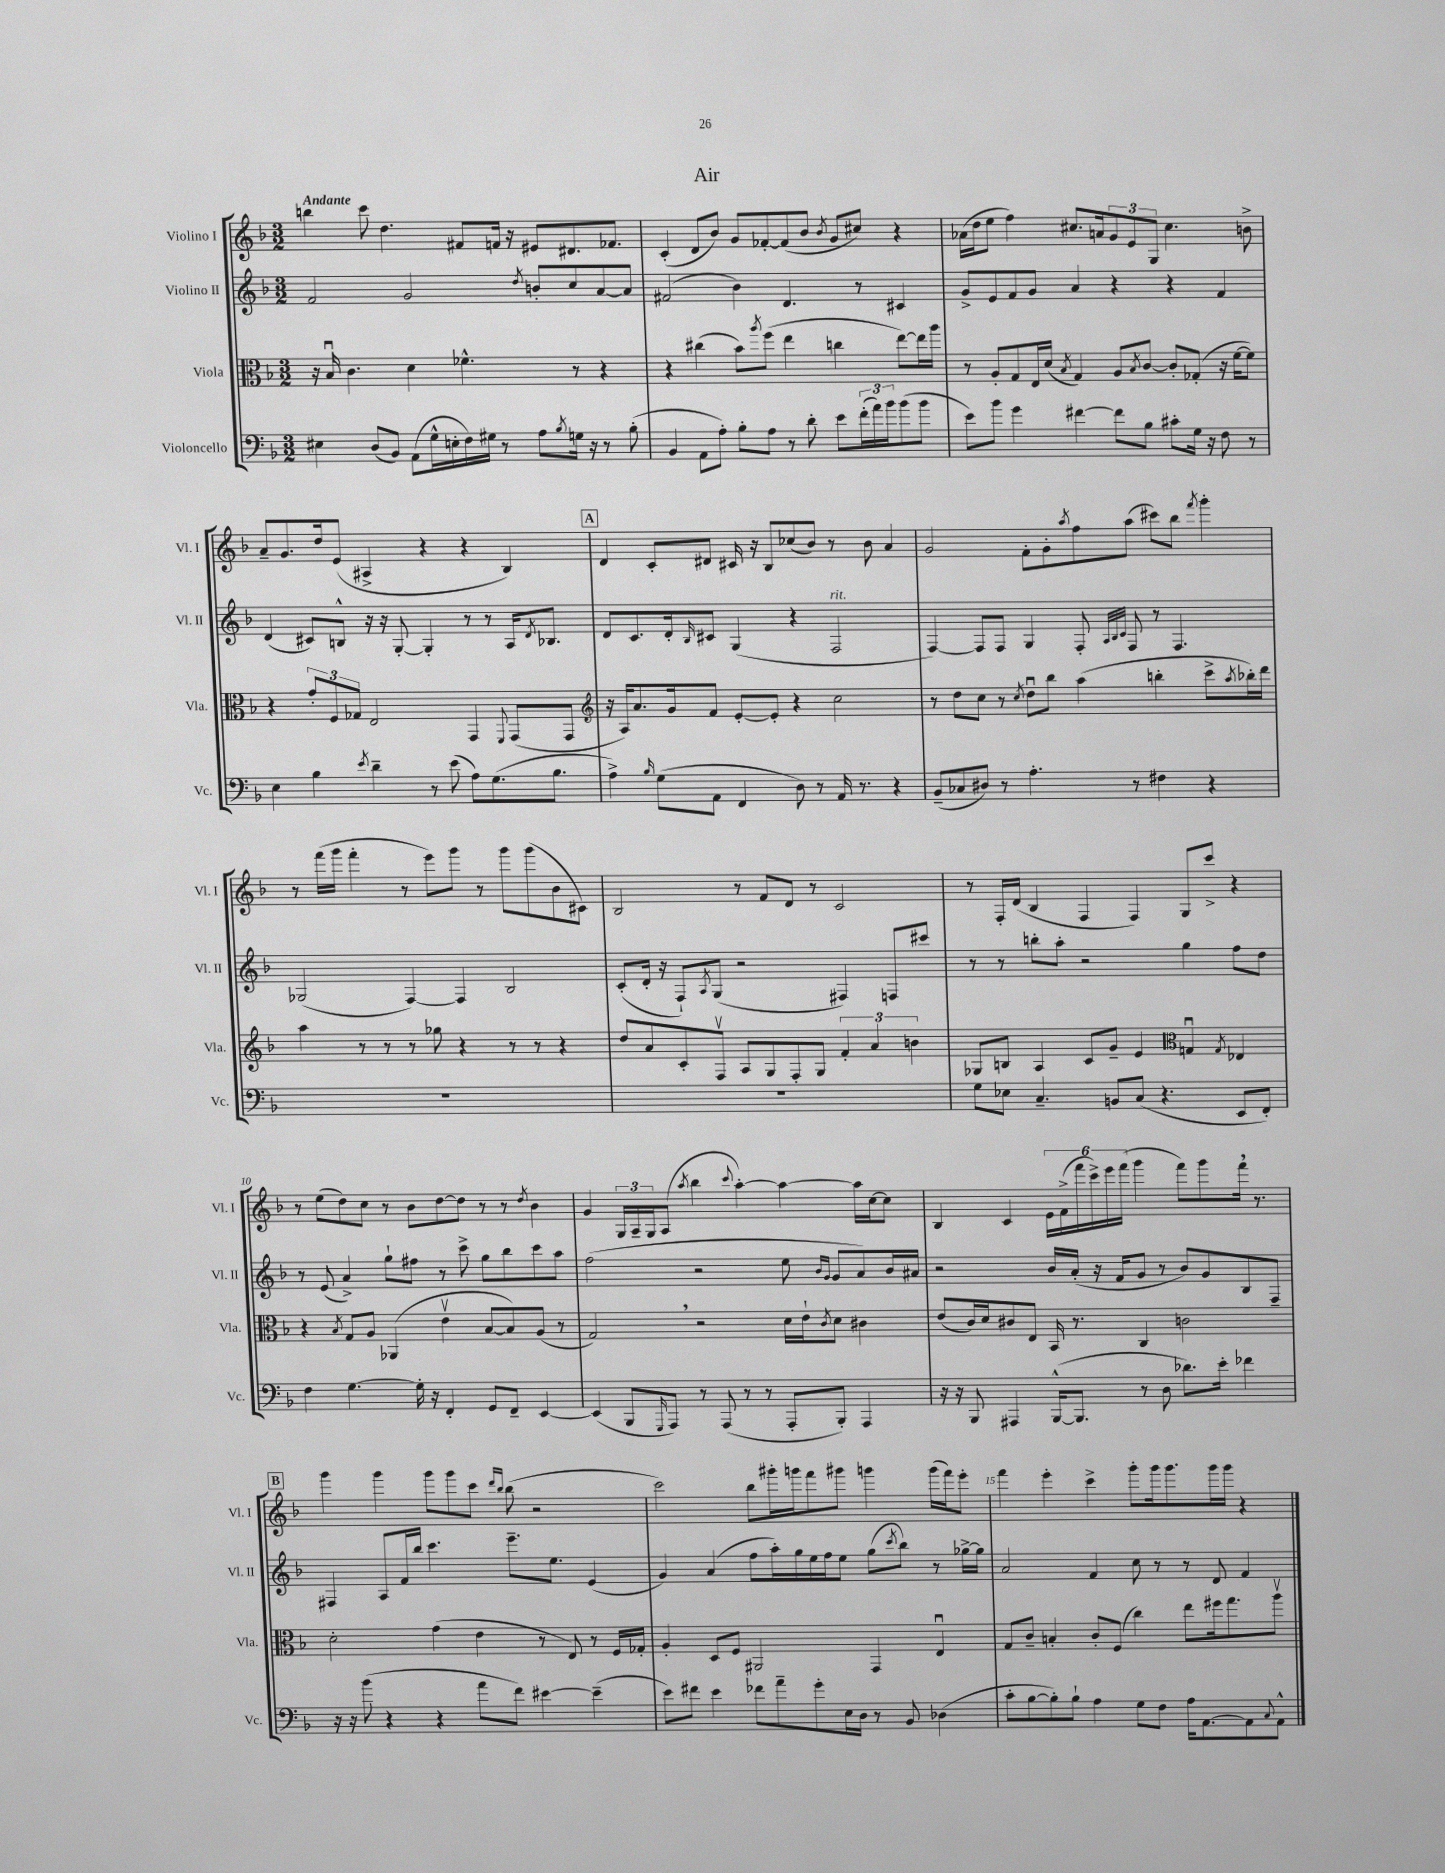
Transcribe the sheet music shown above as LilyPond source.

\header { title = "Air" }
<<
\new StaffGroup <<
\new Staff = "s0" \with { instrumentName = "Violino I" shortInstrumentName = "Vl. I" } {
    \clef treble \key f \major \numericTimeSignature \time 3/2 \tempo "Andante"
    b''4 c'''8 d''4. fis'8 f'16 r16 eis'8 dis'8. fes'8. |
    c'4-.( d'8 bes'8) g'8 fes'8~-. fes'8( bes'8 \acciaccatura { bes'8 } g'8 cis''8) r4 |
    aes'16( d''16 e''8 f''4) cis''8. a'16 \tuplet 3/2 { g'8 e'8 g8 } cis''4. b'8-> |
    a'8-- g'8. d''16 e'8( ais4-> r4 r4 bes4) |
    \mark \markup { \box "A" } d'4 c'8-. dis'8 cis'16 r16 bes8 ces''8( bes'8) r8 bes'8 a'4 |
    g'2 f'8-. g'8-. \acciaccatura { a''8 } f''8 a''8( cis'''8) bes''8 \acciaccatura { f'''8 } g'''4-. |
    r8 f'''16( g'''16 f'''4-. r8 e'''8) g'''8 r8 g'''8 g'''8( bes'8 cis'8) |
    bes2 r8 f'8 d'8 r8 c'2 |
    r8 f16-. d'16( bes4 f4 f4) g8 c'''8-> r4 |
    r8 e''8( d''8) c''8 r8 bes'8 d''8~ d''8 r8 r8 \acciaccatura { d''8 } bes'4 |
    g'4 \tuplet 3/2 { g16 a16-- g16 } a8( \acciaccatura { a''8 } bes''4 \appoggiatura { c'''8 } a''4~-.) a''4~ a''16 c''16~ c''8 |
    bes4 c'4 \tuplet 6/4 { e'16 f'16->( f'''16 c'''16->) e'''16 f'''16( } g'''4 f'''8) g'''8 f'''16 \breathe r8. |
    \mark \markup { \box "B" } g'''4 g'''4 g'''8 g'''8 c'''8 \grace { d'''16 bes''16 } bes''8( r2 |
    c'''2) bes''8 gis'''16-. g'''16 f'''8 gis'''8 g'''4 g'''16( f'''16) e'''8-. |
    f'''4 e'''4-. c'''4-> g'''8-. g'''16 g'''8. g'''16 g'''16 r4 \bar "|." |
}
\new Staff = "s1" \with { instrumentName = "Violino II" shortInstrumentName = "Vl. II" } {
    \clef treble \key f \major \numericTimeSignature \time 3/2
    f'2 g'2 \acciaccatura { d''8 } b'8-. c''8 a'8~ a'8 |
    fis'2( bes'4) d'4. r8 cis'4 |
    g'8-> e'8 f'8 g'8 a'4 r4 r4 f'4 |
    d'4( cis'8) b8-^ r16 r16 g8~-. g4-. r8 r8 a16 \acciaccatura { d'8 } bes8. |
    \mark \markup { \box "A" } d'8 c'8. d'16-. \grace { bes16 } cis'8 g4( r4 f2^\markup { \italic "rit." } |
    f4~) f8 f8 g4 f8-. \grace { a32 bes32 c'32 } f8 r8 f4. |
    ges2( f4~) f4 bes2 |
    c'8-.( d'16-. r16 f8-!) \acciaccatura { a8 } g8( r2 fis4) f8 cis'''8 |
    r8 r8 b''8-. a''8-. r2 g''4 f''8 d''8 |
    r8 e'8( a'4->) g''8-! fis''8 r8 c'''8-> g''8 bes''8 c'''8 a''8 |
    f''2( r2 e''8 \grace { bes'16 g'16 } g'8 a'8) bes'16 ais'16 |
    r2 bes'16 a'16-.( r16 f'16 g'8 r8 bes'8) g'8 bes8 f8-- |
    \mark \markup { \box "B" } fis4 a8 f'16 bes''16 c'''4. e'''8.-- e''8. e'4( |
    g'4) a'4( f''8 a''16-.) g''16 e''16 f''16 e''8 g''8( \acciaccatura { c'''8 } bes''8) r8 ges''16~-> ges''16 |
    a'2 f'4 c''8 r8 r8 d'8 f'4 \bar "|." |
}
\new Staff = "s2" \with { instrumentName = "Viola" shortInstrumentName = "Vla." } {
    \clef alto \key f \major \numericTimeSignature \time 3/2
    r16 bes16\downbow c'4. d'4 fes'4.-^ r8 r4 |
    r4 cis''4( bes'8) \acciaccatura { a''8 } f''8( e''4 c''4 e''8~) e''16 a''16 |
    r8 a8-. g8 e16 d'16( \acciaccatura { bes8 } g4) a8 \acciaccatura { bes8 } c'8~ c'8-. ges8-.( r16 f'16~ f'8) |
    r4 \tuplet 3/2 { g'8-. f8 ges8 } e2 g,4 \appoggiatura { f,8 } g,8( g,8 |
    \mark \markup { \box "A" } \clef treble r16 a16) a'8. g'16 f'8 e'8~-. e'8-. r4 c''2 |
    r8 d''8 c''8 r8 \acciaccatura { c''8 } d''8\downbow bes''8 a''4( b''4-. c'''8-> \acciaccatura { a''8 } bes''16-.) d'''16 |
    a''4 r8 r8 r8 ges''8 r4 r8 r8 r4 |
    d''8 a'8 c'8-. f8\upbow a8 g8 f8-. g8 \tuplet 3/2 { f'4-. a'4 b'4 } |
    ges8 b8 a4 c'8 g'8-- e'4 \clef alto g4\downbow \acciaccatura { g8 } ees4 |
    r4 \acciaccatura { bes8 } g8 a8 aes,4( e'4\upbow bes8~ bes8) a8( r8 |
    g2) \breathe r2 d'16 e'16-! \acciaccatura { c'8 } d'8 cis'4 |
    e'8( c'16) d'16 cis'8 e8 bes,16 r8. c4 c'2 |
    \mark \markup { \box "B" } d'2-. g'4( e'4 r8 e8) r8 f16 ges16-. |
    a4-. d8 f8 ais,2 g,4 e4\downbow |
    g8 c'8-- b4-. c'8-. f8( c''4) e''8 fis''16 g''8. a''8\upbow \bar "|." |
}
\new Staff = "s3" \with { instrumentName = "Violoncello" shortInstrumentName = "Vc." } {
    \clef bass \key f \major \numericTimeSignature \time 3/2
    eis4 d8( bes,8) a,8( g16-^ e16-. f16) gis16 r8 a8 \acciaccatura { bes8 } g16 r16 r8 bes8-.( |
    bes,4 a,8 a8-.) bes8-. a8 r8 d'8-. e'8 \tuplet 3/2 { f'16-.( a'16) bes'16 } bes'8( bes'8 |
    e'8) bes'8 g'4 fis'4~ fis'8 bes8 cis'8-. g16 r16 f8 r8 |
    e4 bes4 \acciaccatura { e'8 } d'4-- r8 e'8( a8) g8.( bes8. |
    \mark \markup { \box "A" } a4->) \grace { bes16 } g8( a,8 f,4 d8) r8 a,16 r8. r4 |
    bes,8--( ces8 dis8) r8 a4.-. r8 fis4 r4 |
    R1. |
    R1. |
    g8 ees8 c4.-- b,8 c8( r4. e,8 f,8-.) |
    f4 g4.~ g16-. r16 f,4-. g,8 f,8-- e,4~ |
    e,4( bes,,8 \grace { g,,16 } a,,8) r8 a,,8( r8 r8 a,,8-. bes,,8-.) a,,4 |
    r16 r16 bes,,8 ais,,4 bes,,16~-^( bes,,8. r8 d8 des'8.) e'16-. fes'4 |
    \mark \markup { \box "B" } r16 r16 bes'8( r4 r4 a'8 f'8) eis'4~ eis'4--( |
    e'8) fis'8 e'4 fes'8 a'8-- g'8-. e16 d16 r8 bes,8 des4( |
    c'8-. bes8~ bes8-.) bes8-! a4 g8 f8 a16 a,8.~ a,8 \appoggiatura { c8 } a,8-^ \bar "|." |
}
>>
>>
\layout { \context { \Score \override BarNumber.break-visibility = ##(#f #t #t) barNumberVisibility = #(every-nth-bar-number-visible 5) } }
